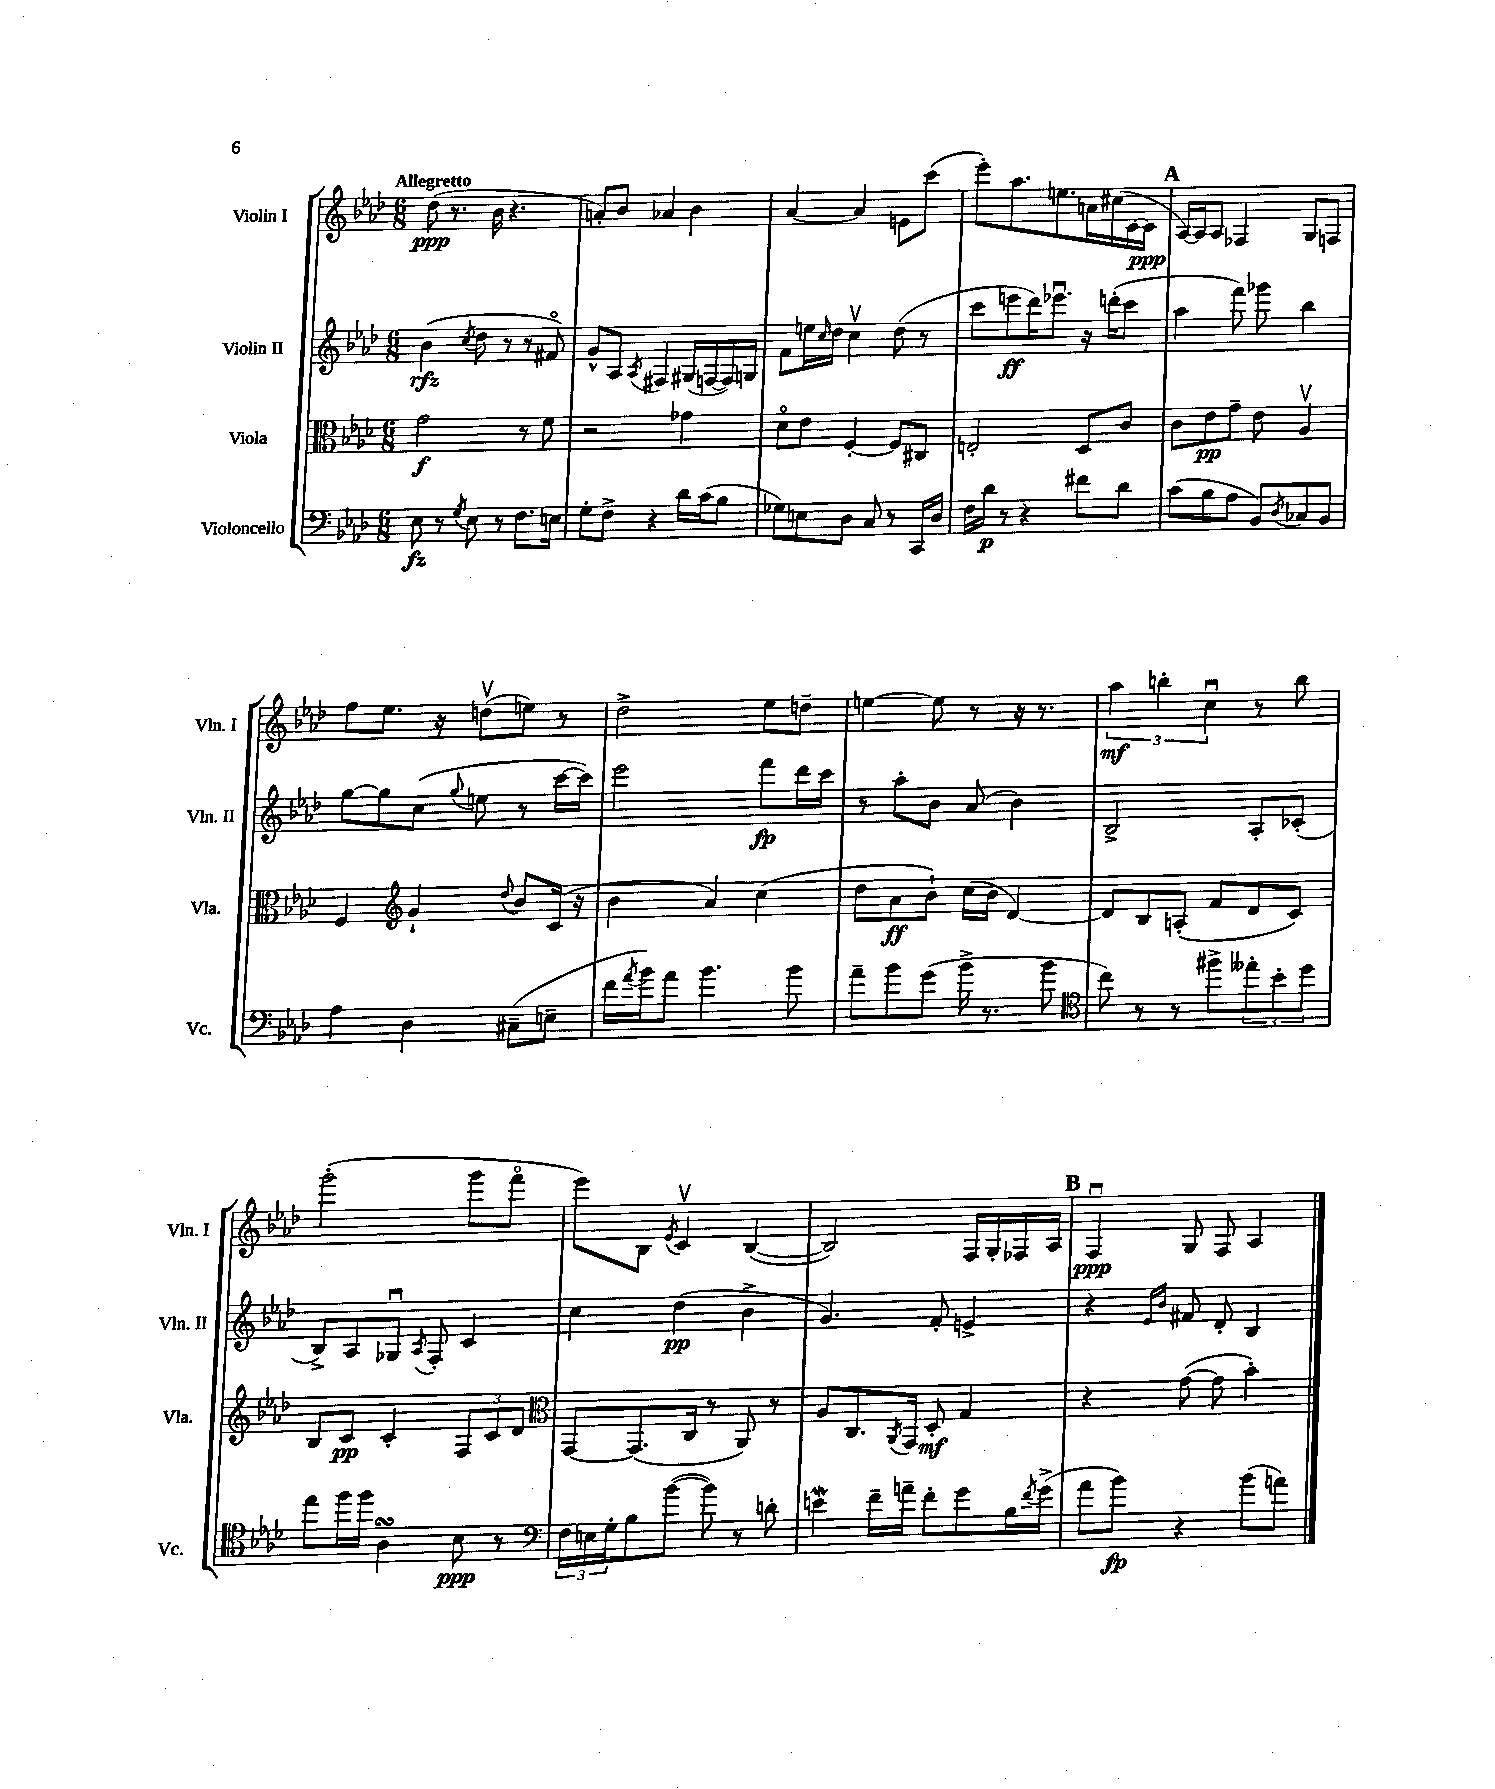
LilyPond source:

<<
\new StaffGroup <<
\new Staff = "s0" \with { instrumentName = "Violin I" shortInstrumentName = "Vln. I" } {
    \clef treble \key aes \major \numericTimeSignature \time 6/8 \tempo "Allegretto"
    des''8\ppp( r8. bes'16 r4. |
    a'8-.) bes'8 aes'4 bes'4 |
    aes'4~ aes'4 e'8 c'''8( |
    ees'''8-.) aes''8. e''8. a'16 cis''16( c'16~ c'16\ppp |
    \mark \markup { \bold "A" } aes16~) aes16 aes8 fes4 g8 f8 |
    f''8 ees''8. r16 d''8\upbow( e''8) r8 |
    des''2-> ees''8 d''8-- |
    e''4~ e''8 r8 r16 r8. |
    \tuplet 3/2 { aes''4\mf b''4-. c''4\downbow } r8 b''8 |
    g'''2-.( g'''8 f'''8\flageolet |
    ees'''8) bes8 \acciaccatura { ees'8 } c'4\upbow bes4~( |
    bes2) f16 g16-. fes16 aes16 |
    \mark \markup { \bold "B" } f4\downbow\ppp g8 f8 aes4 \bar "|." |
}
\new Staff = "s1" \with { instrumentName = "Violin II" shortInstrumentName = "Vln. II" } {
    \clef treble \key aes \major \numericTimeSignature \time 6/8
    bes'4\rfz( \acciaccatura { c''8 } des''8 r8 r8 fis'8\flageolet) |
    g'8-^ aes8 \acciaccatura { aes8 } fis4 gis16( f16~ f16) g16 |
    f'8 e''16 \grace { c''16 } des''16 c''4\upbow des''8( r8 |
    c'''8 e'''8\ff des'''16) ees'''8.\downbow r16 d'''16-.( c'''8 |
    \mark \markup { \bold "A" } aes''4 f'''8) ges'''8 bes''4 |
    g''8~ g''8 c''8( \appoggiatura { g''8 } e''8 r8 c'''16~ c'''16) |
    ees'''2 f'''8\fp des'''16 c'''16 |
    r8 aes''8-. bes'8 aes'8( bes'4) |
    bes2-> aes8-. ces'8-.( |
    bes8->) aes8 ges8\downbow \acciaccatura { aes8 } f8-. c'4 |
    c''4 des''4\pp( bes'4-> |
    g'4.) f'8-. e'4-> |
    \mark \markup { \bold "B" } r4 \grace { ees'16 bes'16 } fis'8 des'8-. bes4 \bar "|." |
}
\new Staff = "s2" \with { instrumentName = "Viola" shortInstrumentName = "Vla." } {
    \clef alto \key aes \major \numericTimeSignature \time 6/8
    g'2\f r8 f'8 |
    r2 ges'4 |
    des'8\flageolet ees'8 f4~-. f8 cis8 |
    e2-. des8 c'8 |
    \mark \markup { \bold "A" } c'8 ees'8\pp g'8-- ees'8 aes4\upbow |
    f4 \clef treble g'4-! \appoggiatura { des''8 } bes'8 c'16( r16 |
    bes'4 aes'4) c''4( |
    des''8 aes'8\ff bes'8-!) c''16( bes'16 des'4~) |
    des'8 bes8 a8-.( f'8 des'8 c'8) |
    bes8 c'8\pp c'4-. \tuplet 3/2 { f8 c'8 des'8 } |
    \clef alto g,8~ g,8.( c16 r8 aes,8) r8 |
    aes8 c8. \acciaccatura { aes,8 } g,16 des8-.\mf g4 |
    \mark \markup { \bold "B" } r4 g'8~( g'8 bes'4-.) \bar "|." |
}
\new Staff = "s3" \with { instrumentName = "Violoncello" shortInstrumentName = "Vc." } {
    \clef bass \key aes \major \numericTimeSignature \time 6/8
    ees8\fz r8 \acciaccatura { g8 } ees8 r8 f8. e16 |
    g8-. f8-> r4 des'16 c'16( bes8 |
    ges8) e8 des8 c8 r8 c,16 des16 |
    f16 des'16\p r8 r4 fis'8 des'8 |
    \mark \markup { \bold "A" } c'8( bes8 aes8 bes,8) \acciaccatura { des8 } ces8 bes,8 |
    aes4 des4 cis8--( e8-- |
    f'16 \acciaccatura { aes'8 } bes'16) aes'8 bes'4. bes'8 |
    aes'8-- bes'8 g'8( bes'16-> r8. bes'8 |
    \clef tenor c''8) r8 r8 fis''8-> \tuplet 3/2 { eeses''8-. bes'8-. des''8 } |
    ees''8 f''16 f''16 aes4\turn bes8\ppp r8 |
    \clef bass \tuplet 3/2 { f16 e16 g16-. } bes8 bes'8~( bes'8) r8 d'8-. |
    e'4\mordent f'16-- a'16-- f'8-. g'8 bes16 \acciaccatura { f'8 } g'16->( |
    \mark \markup { \bold "B" } aes'8 bes'8\fp) r4 bes'8( a'8) \bar "|." |
}
>>
>>
\layout { \context { \Score \remove "Bar_number_engraver" } }
